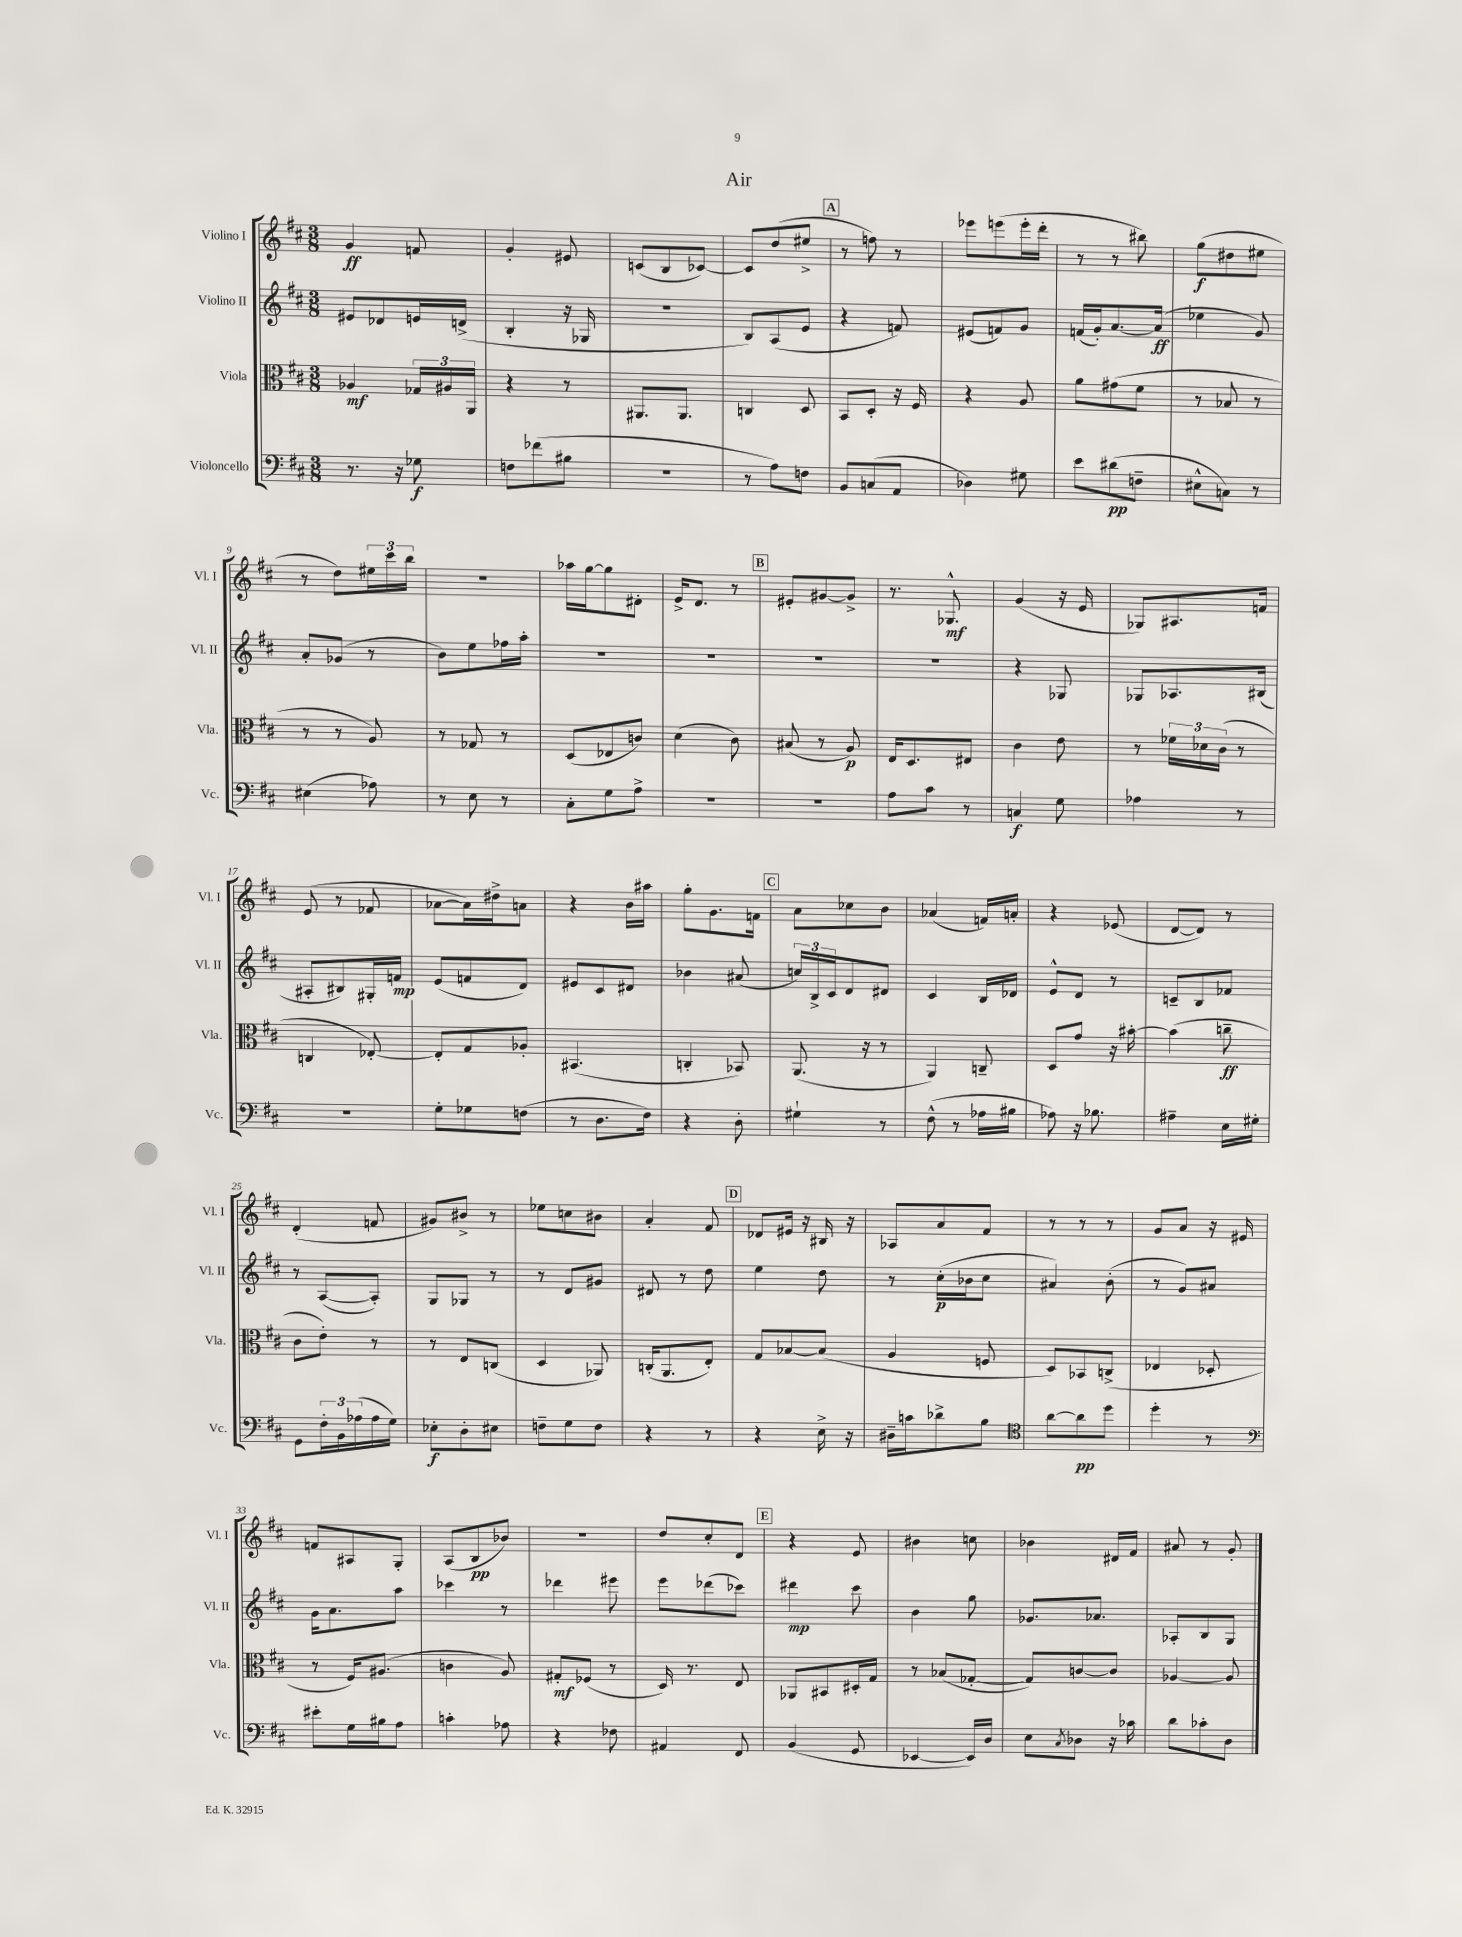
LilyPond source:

\header { title = "Air" }
<<
\new StaffGroup <<
\new Staff = "s0" \with { instrumentName = "Violino I" shortInstrumentName = "Vl. I" } {
    \clef treble \key d \major \numericTimeSignature \time 3/8
    g'4\ff f'8 |
    g'4-. eis'8 |
    c'8( b8 ces'8~) |
    ces'8 d''8( eis''8-> |
    \mark \markup { \box "A" } r8 f''8) r8 |
    ees'''8 e'''8( e'''16-. d'''16-. |
    r8 r8 bis''8) |
    g''8\f( dis''8 eis''8 |
    r8 d''8) \tuplet 3/2 { eis''16 cis'''16 b''16 } |
    R4. |
    aes''16 g''16~ g''8 dis'8-. |
    e'16-> d'8. r8 |
    \mark \markup { \box "B" } eis'8-. gis'8~ gis'8-> |
    r8. ges8.-^\mf |
    g'4( r16 e'16 |
    ges8) ais8. f'16 |
    e'8( r8 fes'8 |
    aes'8~ aes'16) dis''16-> a'8 |
    r4 b'16 ais''16 |
    g''8-. g'8. f'16 |
    \mark \markup { \box "C" } a'8 ces''8 b'8 |
    aes'4( f'16) a'16-. |
    r4 ees'8( |
    d'8~ d'8) r8 |
    d'4-.( f'8 |
    gis'8) bis'8-> r8 |
    ees''8 c''8 bis'8 |
    a'4-. fis'8 |
    \mark \markup { \box "D" } des'8 eis'16 r16 bis16 r16 |
    aes8 a'8 fis'8 |
    r8 r8 r8 |
    g'8 a'8 r16 eis'16 |
    f'8 ais8 g8-. |
    a8( b8\pp bes'8) |
    r4. |
    d''8 cis''8-. d'8 |
    \mark \markup { \box "E" } r4 e'8 |
    bis'4 c''8 |
    bes'4 dis'16 fis'16 |
    ais'8 r8 g'8-. \bar "|." |
}
\new Staff = "s1" \with { instrumentName = "Violino II" shortInstrumentName = "Vl. II" } {
    \clef treble \key d \major \numericTimeSignature \time 3/8
    eis'8 des'8 e'16 d'16->( |
    b4-. r16 ges16 |
    r4. |
    b8) a8( e'8 |
    \mark \markup { \box "A" } r4 f'8) |
    eis'8( f'8) g'8 |
    f'16( g'16-.) a'8.~ a'16\ff( |
    ees''4 g'8) |
    a'8-. ges'8( r8 |
    b'8) e''8 fes''16 a''16-. |
    R4. |
    R4. |
    \mark \markup { \box "B" } R4. |
    R4. |
    r4 ges8 |
    ges8 aes8. bis16( |
    ais8-. bis8) gis16-. f'16\mp |
    e'8( f'8 d'8) |
    eis'8 cis'8 dis'8 |
    bes'4 ais'8( |
    \mark \markup { \box "C" } \tuplet 3/2 { c''16) b16-> cis'16 } d'8 dis'8 |
    cis'4 b16 des'16 |
    e'8-^ d'8 r8 |
    c'8-- b8 fes'8 |
    r8 a8~( a8-.) |
    g8 ges8 r8 |
    r8 d'8 gis'8 |
    dis'8 r8 d''8 |
    \mark \markup { \box "D" } e''4 d''8 |
    r8 cis''16-.\p( bes'16 cis''8 |
    ais'4) b'8-.( |
    r8 g'8) ais'8 |
    g'16 a'8. a''8 |
    ces'''4 r8 |
    des'''4 eis'''8 |
    e'''8 des'''8( ces'''8) |
    \mark \markup { \box "E" } dis'''4\mp cis'''8 |
    b'4 g''8 |
    ges'8. aes'8. |
    aes8-. b8 g8 \bar "|." |
}
\new Staff = "s2" \with { instrumentName = "Viola" shortInstrumentName = "Vla." } {
    \clef alto \key d \major \numericTimeSignature \time 3/8
    aes4\mf \tuplet 3/2 { ges16 ais16 a,16 } |
    r4 r8 |
    ais,8. ais,8. |
    c4 d8 |
    \mark \markup { \box "A" } b,8 d8-. r16 fis16 |
    r4 a8 |
    a'8 gis'8( fis'8 |
    r8 bes8 r8 |
    r8 r8 a8) |
    r8 ges8 r8 |
    d8( ees8 c'8) |
    d'4( cis'8) |
    \mark \markup { \box "B" } bis8( r8 a8\p) |
    e16 d8. eis8 |
    cis'4 e'8 |
    r8 \tuplet 3/2 { fes'16 des'16 cis'16( } r8 |
    c4 ees8~-.) |
    ees8-. g8 aes8-. |
    bis,4.( |
    c4-. bes,8) |
    \mark \markup { \box "C" } a,8.( r16 r8 |
    a,4) c8-- |
    d8 g'8 r16 bis'16~-. |
    bis'4( c''8--\ff |
    cis'8 e'8-.) r8 |
    r8 e8 c8( |
    d4 aes,8) |
    c16-.( a,8. e8-.) |
    \mark \markup { \box "D" } g8 bes8~ bes8( |
    a4 f8 |
    d8) bes,8 c8->( |
    ees4 des8-. |
    r8 fis16) ais8.( |
    c'4 a8) |
    gis8-.\mf fes8( r8 |
    d16) r8. e8 |
    \mark \markup { \box "E" } aes,8 bis,8 dis16-. g16 |
    r8 bes8( ges8~-. |
    ges8) c'8~ c'8 |
    aes4~ aes8 \bar "|." |
}
\new Staff = "s3" \with { instrumentName = "Violoncello" shortInstrumentName = "Vc." } {
    \clef bass \key d \major \numericTimeSignature \time 3/8
    r8. r16 ges8\f |
    f8 fes'8( bis8 |
    R4. |
    r8 a8) f8 |
    \mark \markup { \box "A" } b,8 c8( a,8 |
    des4) gis8 |
    e'8 dis'8\pp( f8-- |
    eis8-^ c8) r8 |
    eis4( aes8) |
    r8 e8 r8 |
    cis8-. g8 a8-> |
    R4. |
    \mark \markup { \box "B" } R4. |
    a8 cis'8 r8 |
    c4\f g8 |
    aes4 r8 |
    R4. |
    g8-. ges8 f8( |
    r8 d8. fis16) |
    r4 d8-. |
    \mark \markup { \box "C" } gis4-! r8 |
    fis8-^( r8 aes16 bis16 |
    aes8) r16 bes8. |
    ais4-- e16 gis16-. |
    g,8 \tuplet 3/2 { fis16-. b,16 aes16( } aes16 g16) |
    ees8-.\f d8-. eis8 |
    f8-- g8 f8 |
    r4 r8 |
    \mark \markup { \box "D" } r4 e16-> r16 |
    dis16-- c'16 des'8-> b8 |
    \clef tenor a'8~ a'8\pp d''8 |
    d''4-. r8 |
    \clef bass eis'8-. g16 bis16 a8 |
    c'4-. aes8 |
    r4 fes8 |
    ais,4 fis,8 |
    \mark \markup { \box "E" } b,4( g,8 |
    ees,4~ ees,16) d16 |
    e8 \acciaccatura { cis8 } des8 r16 ces'16 |
    d'8 ces'8-. d8 \bar "|." |
}
>>
>>
